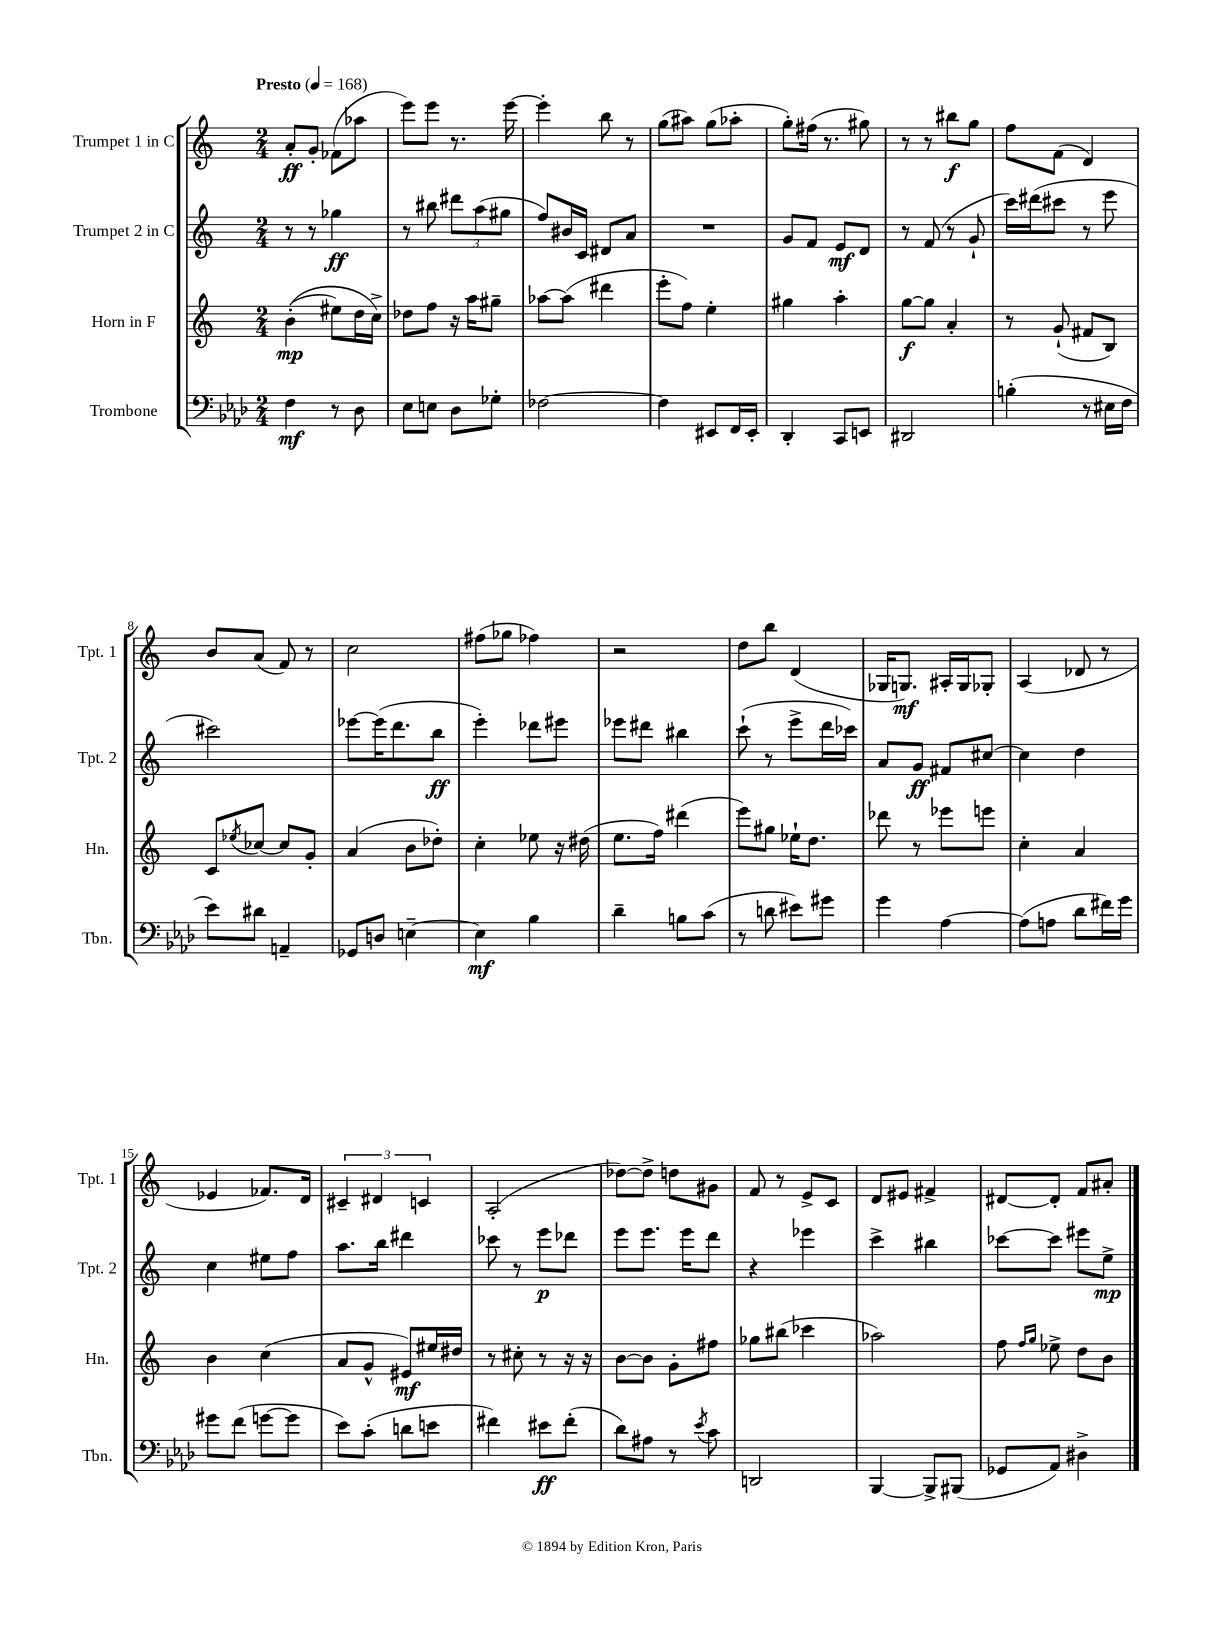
<<
\new StaffGroup <<
\new Staff = "s0" \with { instrumentName = "Trumpet 1 in C" shortInstrumentName = "Tpt. 1" } {
    \clef treble \key c \major \numericTimeSignature \time 2/4 \tempo "Presto" 4 = 168
    a'8-.\ff g'8-. fes'8( aes''8 |
    e'''8) e'''8 r8. e'''16~ |
    e'''4-. b''8 r8 |
    g''8( ais''8) g''8( aes''8-. |
    g''8-.) fis''16( r8. gis''8) |
    r8 r8 bis''8\f g''8 |
    f''8 f'8( d'4) |
    b'8 a'8( f'8) r8 |
    c''2 |
    fis''8( ges''8 fes''4) |
    r2 |
    d''8 b''8 d'4( |
    ges16 g8.\mf) ais16-. g16 ges8-. |
    a4( des'8 r8 |
    ees'4 fes'8.) d'16 |
    \tuplet 3/2 { cis'4-- dis'4 c'4 } |
    a2-.( |
    des''8~) des''8-> d''8 gis'8 |
    f'8 r8 e'8-> c'8 |
    d'8 eis'8 fis'4-> |
    dis'8~ dis'8-. f'8 ais'8-. \bar "|." |
}
\new Staff = "s1" \with { instrumentName = "Trumpet 2 in C" shortInstrumentName = "Tpt. 2" } {
    \clef treble \key c \major \numericTimeSignature \time 2/4
    r8 r8 ges''4\ff |
    r8 bis''8 \tuplet 3/2 { dis'''8 a''8( gis''8 } |
    f''8) bis'16 c'16 dis'8 a'8 |
    R2 |
    g'8 f'8 e'8\mf d'8 |
    r8 f'8( r8 g'8-! |
    c'''16) dis'''16( cis'''8 r8 e'''8 |
    cis'''2) |
    ees'''8~ ees'''16( d'''8. b''8\ff |
    e'''4-.) des'''8 eis'''8 |
    ees'''8 dis'''8 bis''4 |
    c'''8-!( r8 e'''8-> d'''16 ces'''16) |
    a'8 g'8\ff fis'8 cis''8~ |
    cis''4 d''4 |
    c''4 eis''8 f''8 |
    a''8. b''16 dis'''4 |
    ces'''8 r8 e'''8\p des'''8 |
    e'''8 e'''8. e'''16 d'''8 |
    r4 ees'''4 |
    c'''4-> bis''4 |
    ces'''8~ ces'''8 eis'''8 e''8->\mp \bar "|." |
}
\new Staff = "s2" \with { instrumentName = "Horn in F" shortInstrumentName = "Hn." } {
    \clef treble \key c \major \numericTimeSignature \time 2/4
    b'4-.\mp(\( eis''8) d''16 c''16->\) |
    des''8 f''8 r16 a''16 gis''8-- |
    aes''8~ aes''8( dis'''4 |
    e'''8-. f''8) e''4-. |
    gis''4 a''4-. |
    g''8~\f g''8 a'4-. |
    r8 g'8-!( fis'8 b8) |
    c'8 \acciaccatura { ees''8 } ces''8~ ces''8 g'8-. |
    a'4( b'8 des''8-.) |
    c''4-. ees''8 r16 dis''16( |
    e''8. f''16) dis'''4( |
    e'''8) gis''8 ees''16-! d''8. |
    des'''8 r8 ees'''8 e'''8 |
    c''4-. a'4 |
    b'4 c''4( |
    a'8 g'8-^ eis'8\mf) eis''16 dis''16 |
    r8 cis''8-. r8 r16 r16 |
    b'8~ b'8 g'8-. fis''8 |
    ges''8 bis''8( ces'''4 |
    aes''2) |
    f''8 \grace { f''16 g''16 } ees''8-> d''8 b'8 \bar "|." |
}
\new Staff = "s3" \with { instrumentName = "Trombone" shortInstrumentName = "Tbn." } {
    \clef bass \key aes \major \numericTimeSignature \time 2/4
    f4\mf r8 des8 |
    ees8 e8 des8 ges8-. |
    fes2~ |
    fes4 eis,8 f,16 eis,16-. |
    des,4-. c,8 e,8 |
    dis,2 |
    b4-.( r8 eis16 f16 |
    ees'8) dis'8 a,4-- |
    ges,8 d8 e4~-- |
    e4\mf bes4 |
    des'4-- b8 c'8( |
    r8 d'8 eis'8) gis'8 |
    g'4 aes4~ |
    aes8( a8 des'8 fis'16) g'16 |
    gis'8 f'8( g'8~ g'8 |
    ees'8) c'8-.( d'8 e'8 |
    fis'4) eis'8\ff fis'8-.( |
    des'8) ais8 r8 \acciaccatura { ees'8 } c'8 |
    d,2 |
    bes,,4~ bes,,8-> bis,,8( |
    ges,8 aes,8) dis4-> \bar "|." |
}
>>
>>
